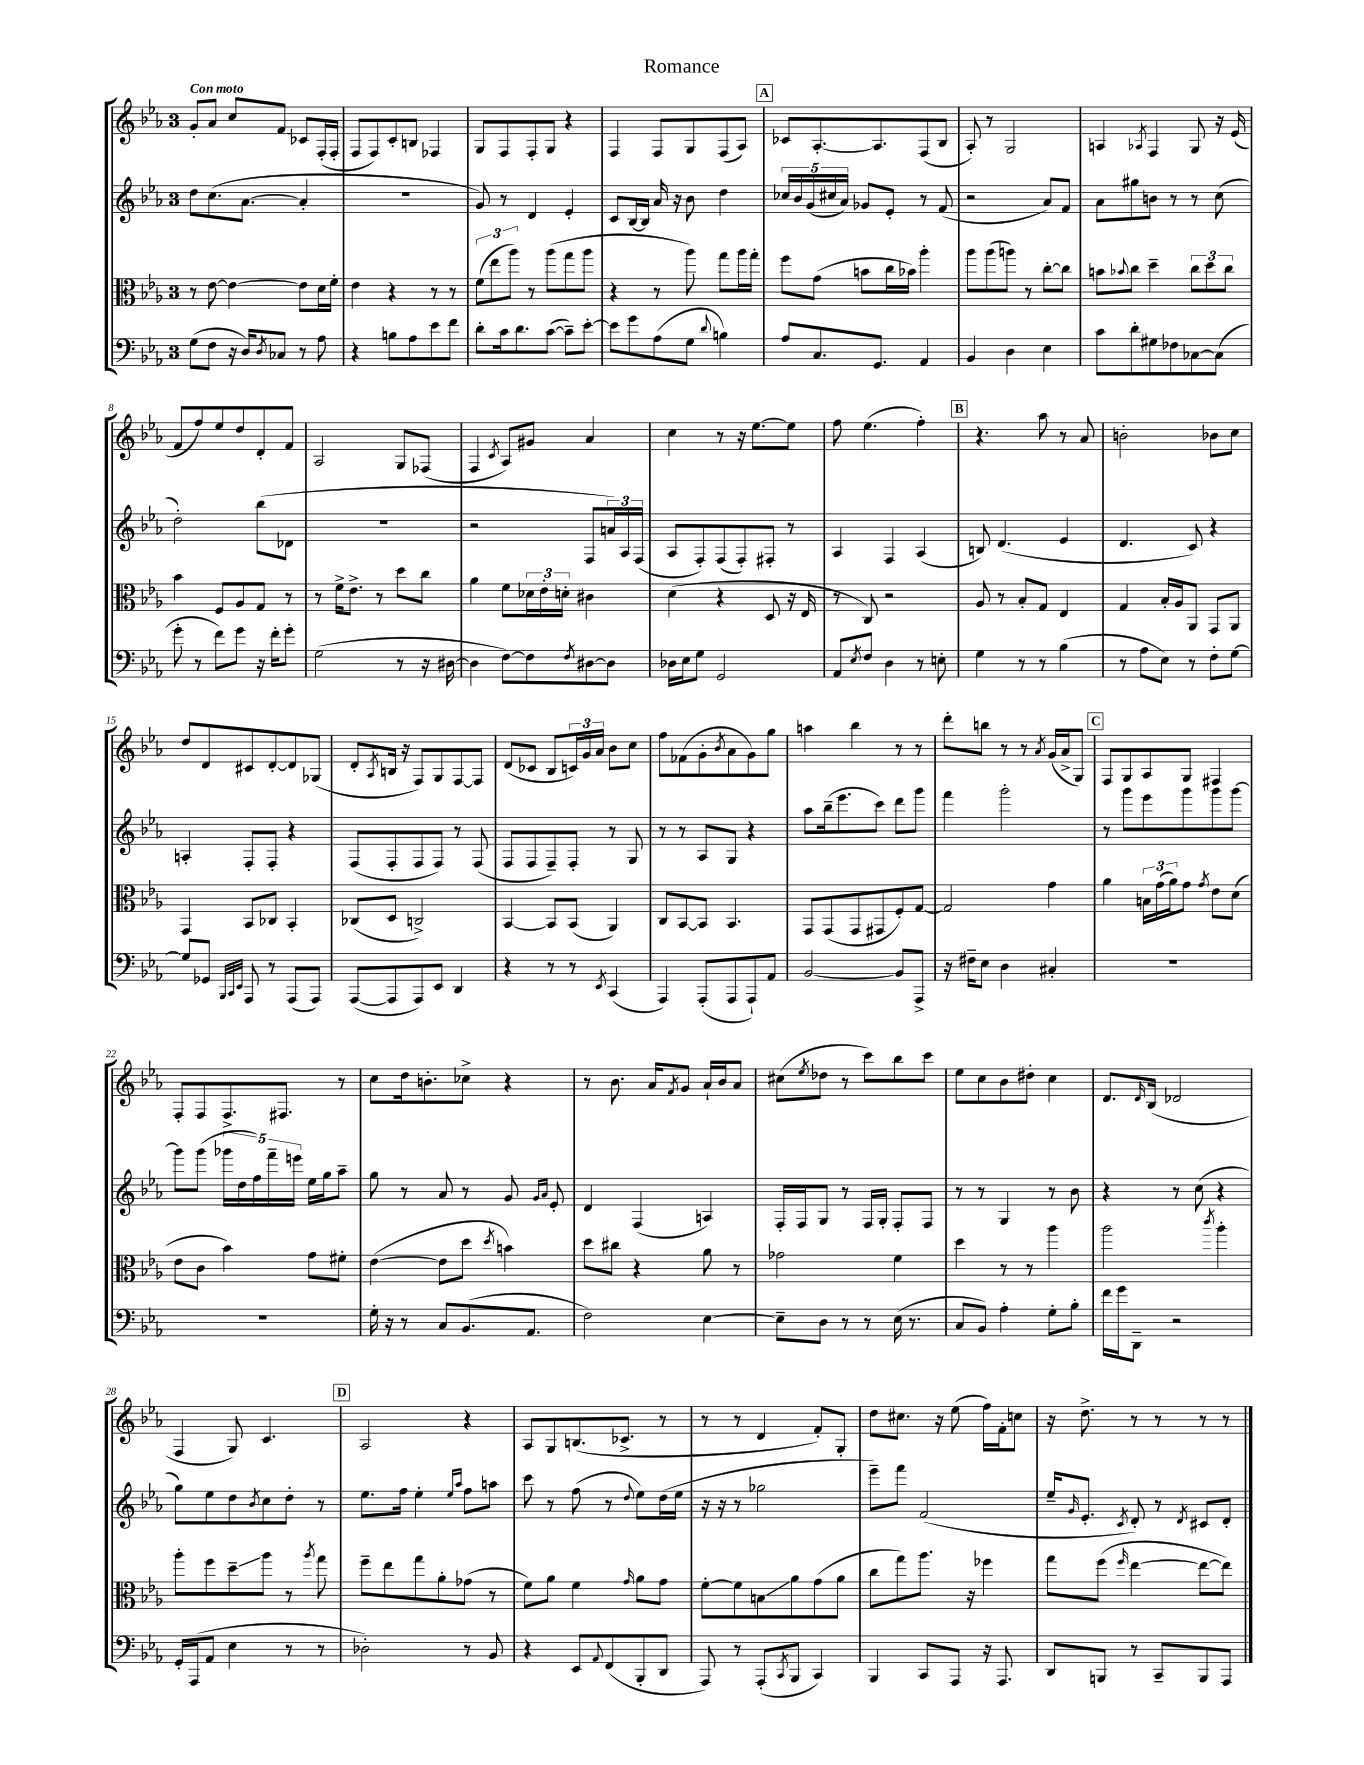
\header { title = "Romance" }
<<
\new StaffGroup <<
\new Staff = "s0" {
    \clef treble \key ees \major \once \override Staff.TimeSignature.style = #'single-digit \time 3/4 \tempo "Con moto"
    g'8-. aes'8 c''8 f'8\glissando ces'8 f16-.( f16-. |
    f8 f8) c'8-. b8 fes4 |
    g8 f8 f8-. g8 r4 |
    f4 f8 g8 f8( aes8) |
    \mark \markup { \box "A" } ces'8 aes8.~-. aes8. f8( bes8 |
    aes8-.) r8 g2 |
    a4 \acciaccatura { aes8 } f4 g8 r16 ees'16( |
    f'8 f''8) ees''8 d''8 d'8-. f'8 |
    aes2 g8 fes8( |
    f4 \acciaccatura { c'8 } aes8) gis'8 aes'4 |
    c''4 r8 r16 ees''8.~ ees''8 |
    f''8 ees''4.( f''4-.) |
    \mark \markup { \box "B" } r4. aes''8 r8 aes'8 |
    b'2-. bes'8 c''8 |
    d''8 d'8 cis'8 d'8~-. d'8 ges8( |
    d'8-. \acciaccatura { aes8 } b16 r16 f8) g8 f8~ f8 |
    d'8( ces'8 bes8 \tuplet 3/2 { c'16) g'16 aes'16 } bes'8 c''8 |
    f''8 fes'8( g'8-. \acciaccatura { bes'8 } aes'8 g'8) g''8 |
    a''4 bes''4 r8 r8 |
    d'''8-. b''8 r8 r8 \acciaccatura { aes'8 } g'16( aes'16-> g8) |
    \mark \markup { \box "C" } f8 g8 aes8 g8 fis4 |
    f8-. f8 f8.-> fis8. r8 |
    c''8 d''16 b'8.-. ces''8-> r4 |
    r8 bes'8. aes'16 \acciaccatura { f'8 } g'8 aes'16-! bes'16 aes'8 |
    cis''8( \acciaccatura { ees''8 } des''8 r8 c'''8) bes''8 c'''8 |
    ees''8 c''8 bes'8 dis''8-. c''4 |
    d'8. \grace { d'16 } bes16( des'2 |
    f4 g8) c'4. |
    \mark \markup { \box "D" } aes2 r4 |
    aes8 g8 b8.( ces'8.-> r8 |
    r8 r8 d'4 f'8-.) g8-. |
    d''8 cis''8. r16 ees''8( f''16) f'16-. c''8 |
    r16 d''8.-> r8 r8 r8 r8 \bar "|." |
}
\new Staff = "s1" {
    \clef treble \key ees \major \once \override Staff.TimeSignature.style = #'single-digit \time 3/4
    d''8 c''8.( aes'8.~ aes'4-. |
    R2. |
    g'8) r8 d'4 ees'4-. |
    c'8 bes16~ bes16 aes'16 r16 bes'8 d''4 |
    \mark \markup { \box "A" } \tuplet 5/4 { ces''16 bes'16 g'16( cis''16 aes'16) } ges'8 ees'8-. r8 f'8( |
    r2 aes'8) f'8 |
    aes'8 gis''8 b'8 r8 r8 c''8( |
    d''2-.) bes''8( des'8 |
    R2. |
    r2 f8 \tuplet 3/2 { a'16) aes16 f16( } |
    aes8 f8-.) f8( f8-.) fis8-. r8 |
    aes4 f4 aes4( |
    \mark \markup { \box "B" } b8) d'4.( ees'4 |
    d'4. c'8) r4 |
    a4-. f8-. f8-. r4 |
    f8( f8-. f8 f8) r8 f8( |
    f8 f8 f8--) f8-. r8 g8 |
    r8 r8 aes8 g8 r4 |
    aes''8 bes''16--( ees'''8. c'''8) d'''8 g'''8 |
    f'''4 g'''2-. |
    \mark \markup { \box "C" } r8 g'''8 ees'''8 g'''8 g'''8 g'''8~ |
    g'''8 g'''8( \tuplet 5/4 { ges'''16 d''16 f''16) f'''16-- e'''16 } ees''16 g''16 aes''8-- |
    g''8 r8 aes'8 r8 g'8 \grace { g'16 aes'16 } ees'8-. |
    d'4 f4( a4) |
    f16-. f16 g8 r8 f16 g16-. f8-. f8 |
    r8 r8 g4 r8 bes'8 |
    r4 r8 c''8( r4 |
    g''8) ees''8 d''8 \acciaccatura { bes'8 } c''8 d''8-. r8 |
    \mark \markup { \box "D" } ees''8. f''16 ees''4-. \grace { ees''16 aes''16 } f''8 a''8 |
    c'''8 r8 f''8( r8 \appoggiatura { d''8 } ees''8) d''16( ees''16 |
    r16 r16 r8 ges''2 |
    ees'''8--) f'''8 f'2( |
    ees''16-- \grace { g'16 } ees'8.-. \acciaccatura { c'8 } d'8-.) r8 \acciaccatura { d'8 } cis'8 d'8-. \bar "|." |
}
\new Staff = "s2" {
    \clef alto \key ees \major \once \override Staff.TimeSignature.style = #'single-digit \time 3/4
    r8 ees'8~ ees'4~ ees'8 d'16 f'16-. |
    ees'4 r4 r8 r8 |
    \tuplet 3/2 { f'8( ees''8 aes''8) } r8 aes''8( g''8 aes''8 |
    r4 r8 aes''8) g''8 aes''16 g''16-. |
    \mark \markup { \box "A" } f''8 g'8( b'8 c''16 bes'16) aes''4-. |
    aes''8 aes''8( a''8) r8 c''8~-. c''8 |
    b'8 \appoggiatura { bes'8 } c''8 d''4-- \tuplet 3/2 { c''8 d''8 c''8 } |
    bes'4 f8 aes8 g8 r8 |
    r8 f'16-> ees'8.-> r8 d''8 c''8 |
    aes'4 f'8 \tuplet 3/2 { des'16 ees'16-. d'16-. } cis'4 |
    d'4( r4 d8 r16 ees16 |
    r8 c8) r2 |
    \mark \markup { \box "B" } aes8 r8 bes8-. g8 ees4 |
    g4 bes16-. aes16 aes,8 g,8 aes,8 |
    g,4 bes,8 ces8 bes,4-. |
    ces8( d8 c2->) |
    bes,4~ bes,8 bes,8( aes,4) |
    c8 bes,8~ bes,8 bes,4. |
    g,8 g,8( g,8 gis,8 f8-.) g8~ |
    g2 g'4 |
    \mark \markup { \box "C" } aes'4 \tuplet 3/2 { b16 g'16( aes'16) } g'8 \acciaccatura { g'8 } ees'8 d'8( |
    ees'8 c'8 bes'4) g'8 fis'8-. |
    ees'4~( ees'8 d''8 \acciaccatura { d''8 } b'4) |
    d''8 cis''8 r4 aes'8 r8 |
    ges'2 f'4 |
    d''4 r8 r8 aes''4 |
    aes''2 \acciaccatura { c'''8 } aes''4-. |
    aes''8-. f''8 d''8--\glissando aes''8 r8 \acciaccatura { aes''8 } g''8 |
    \mark \markup { \box "D" } f''8-- ees''8 g''8 aes'8-. ges'8( r8 |
    f'8) aes'8 f'4 \grace { g'16 } aes'8 g'8 |
    f'8~-. f'8 b8\glissando aes'8 g'8( aes'8 |
    c''8 g''8) aes''8. r16 fes''4 |
    g''8 f''8( \grace { f''16 } ees''4~ ees''8~ ees''8) \bar "|." |
}
\new Staff = "s3" {
    \clef bass \key ees \major \once \override Staff.TimeSignature.style = #'single-digit \time 3/4
    g8( f8 r16 d16) \acciaccatura { d8 } ces8 r8 aes8 |
    r4 b8 aes8 ees'8 f'8 |
    d'8-. c'16 d'8. c'8~( c'8--) ees'8~-. |
    ees'8 g'8 aes8( g8 \appoggiatura { d'8 } b4) |
    \mark \markup { \box "A" } aes8 c8. g,8. aes,4 |
    bes,4 d4 ees4 |
    c'8 d'8-. gis8 fes8 ces8~ ces8( |
    g'8-. r8 f'8) g'8 r16 f'16-. g'8-. |
    g2( r8 r16 dis16~ |
    dis4 f8~) f8 \acciaccatura { f8 } dis8~ dis8 |
    des16 ees16 g8 g,2 |
    aes,8 \acciaccatura { ees8 } f8 d4 r8 e8-. |
    \mark \markup { \box "B" } g4 r8 r8 bes4( |
    r8 aes8 ees8) r8 f8-. g8~ |
    g8 ges,8 \grace { bes,,32 c,32 ees,32 } aes,,8 r8 aes,,8( aes,,8) |
    aes,,8~( aes,,8 aes,,8) ees,8 d,4 |
    r4 r8 r8 \acciaccatura { ees,8 } c,4( |
    aes,,4) aes,,8-.( aes,,8 aes,,8-!) aes,8 |
    bes,2~ bes,8 aes,,8-> |
    r16 fis16-- ees8 d4 cis4-. |
    \mark \markup { \box "C" } R2. |
    R2. |
    g16-. r16 r8 c8 bes,8.( aes,8. |
    f2) ees4~ |
    ees8-- d8 r8 r8 ees16( r8. |
    c8 bes,8) aes4-. g8-. bes8-. |
    f'16 g'16 d,8-- r2 |
    g,16-. aes,,16( aes,8 ees4 r8 r8 |
    \mark \markup { \box "D" } des2-.) r8 bes,8 |
    r4 ees,8 \appoggiatura { aes,8 } f,8( bes,,8-. d,8 |
    aes,,8) r8 aes,,8-.( \acciaccatura { c,8 } bes,,8 c,4) |
    bes,,4 c,8 aes,,8 r16 aes,,8. |
    d,8 b,,8 r8 c,8-- b,,8 aes,,8 \bar "|." |
}
>>
>>
